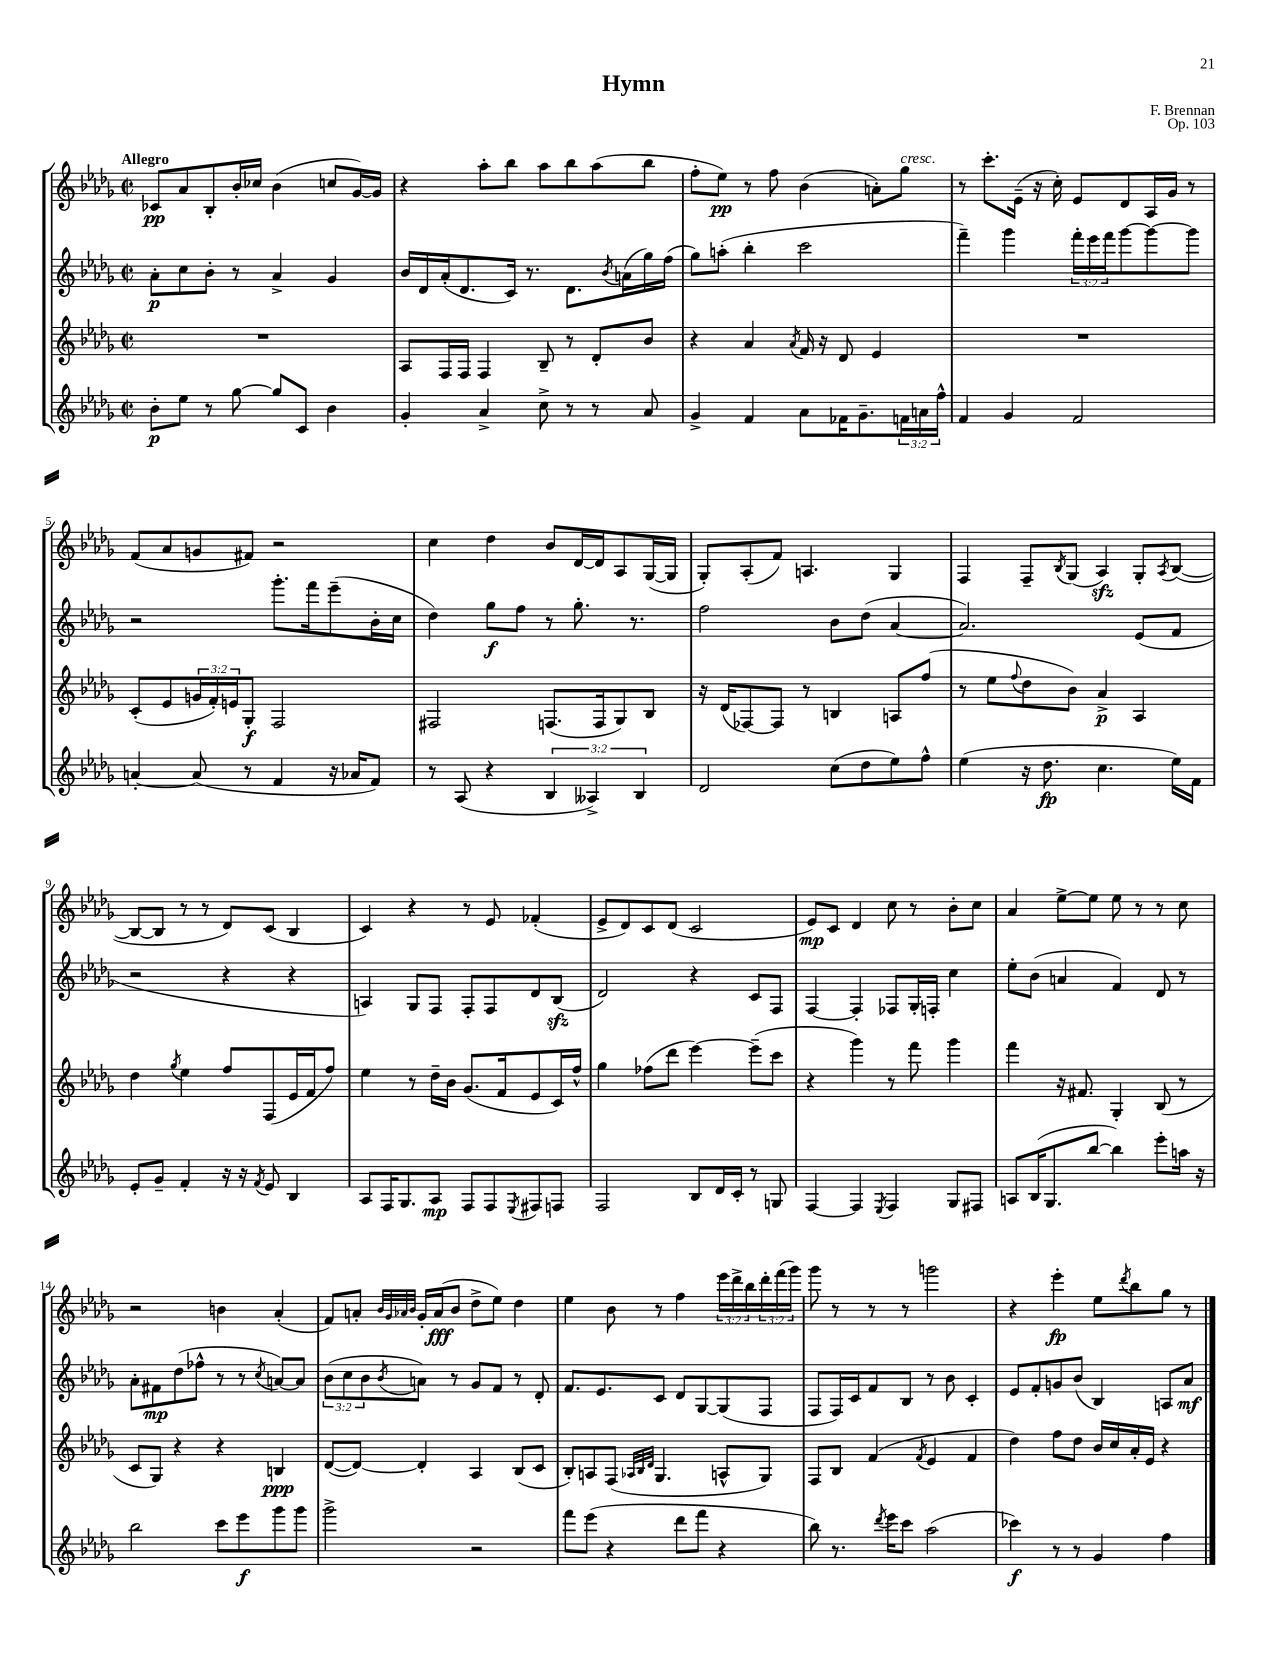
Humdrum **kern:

**kern	**dynam	**kern	**dynam	**kern	**dynam	**kern	**dynam
*part4	*part4	*part3	*part3	*part2	*part2	*part1	*part1
*staff4	*staff4	*staff3	*staff3	*staff2	*staff2	*staff1	*staff1
*clefG2	*	*clefG2	*	*clefG2	*	*clefG2	*
*k[b-e-a-d-g-]	*	*k[b-e-a-d-g-]	*	*k[b-e-a-d-g-]	*	*k[b-e-a-d-g-]	*
*M2/2	*	*M2/2	*	*M2/2	*	*M2/2	*
*met(c|)	*	*met(c|)	*	*met(c|)	*	*met(c|)	*
=1	=1	=1	=1	=1	=1	=1	=1
!	!	!	!	!	!	!LO:TX:a:B:t=Allegro	!
8b-'\L	p	1r	.	8a-'\L	p	8c-X/L	pp
8ee-\J	.	.	.	8cc\	.	8a-/	.
8r	.	.	.	8b-'\J	.	8B-'/	.
[8gg-\	.	.	.	8r	.	16b-'/L	.
.	.	.	.	.	.	16cc-X/JJ	.
8gg-/L]	.	.	.	4a-^/	.	(4b-\	.
8c/J	.	.	.	.	.	.	.
4b-\	.	.	.	4g-/	.	8ccn/L	.
.	.	.	.	.	.	[16g-/L)	.
.	.	.	.	.	.	16g-/JJ]	.
=2	=2	=2	=2	=2	=2	=2	=2
4g-'/	.	8A-/L	.	16b-/LL	.	4r	.
.	.	.	.	16d-/	.	.	.
.	.	16F/L	.	(16a-'/J	.	.	.
.	.	16F/JJ	.	8.d-/	.	.	.
4a-^/	.	4F/	.	.	.	8aa-'\L	.
.	.	.	.	16c/Jk)	.	8bb-\J	.
.	.	.	.	8.r	.	.	.
8cc^\	.	8B-~/	.	.	.	8aa-\L	.
8r	.	8r	.	8.d-\L	.	8bb-\	.
8r	.	8d-'/L	.	.	.	(8aa-\	.
.	.	.	.	8qb-/	.	.	.
.	.	.	.	(16an\L	.	.	.
8a-/	.	8b-/J	.	16gg-\)	.	8bb-\J	.
.	.	.	.	(16ff\JJ	.	.	.
=3	=3	=3	=3	=3	=3	=3	=3
4g-^/	.	4r	.	8gg-\L)	.	8ff'\L	.
.	.	.	.	(8aan'\J	.	8ee-\J)	pp
4f/	.	4a-/	.	4bb-'\	.	8r	.
.	.	.	.	.	.	8ff\	.
.	.	8qa-/	.	.	.	.	.
8a-\L	.	16f/	.	2ccc\	.	(4b-\	.
.	.	16r	.	.	.	.	.
16f-X\K	.	8d-/	.	.	.	.	.
8.g-~\	.	.	.	.	.	.	.
.	.	4e-/	.	.	.	8an'\L)	.
!	!	!	!	!	!	!LO:TX:a:i:t=cresc.	!
24fn\L	.	.	.	.	.	8gg-\J	.
24an\	.	.	.	.	.	.	.
24ff^^\JJ	.	.	.	.	.	.	.
=4	=4	=4	=4	=4	=4	=4	=4
4f/	.	1r	.	4fff~\)	.	8r	.
.	.	.	.	.	.	8.ccc'\L	.
4g-/	.	.	.	4ggg-\	.	.	.
.	.	.	.	.	.	(16e-~\Jk	.
.	.	.	.	.	.	16r	.
.	.	.	.	.	.	16cc'\)	.
2f/	.	.	.	24fff'\LL	.	8e-/L	.
.	.	.	.	24eee-\	.	.	.
.	.	.	.	24fff\J	.	.	.
.	.	.	.	[8ggg-\	.	8d-/	.
.	.	.	.	8ggg-\_	.	16A-/L	.
.	.	.	.	.	.	16g-/JJ	.
.	.	.	.	8ggg-\J]	.	8r	.
!!LO:LB:g=z
=5	=5	=5	=5	=5	=5	=5	=5
[4an'/	.	(8c'/L	.	2r	.	(8f/L	.
.	.	8e-/	.	.	.	8a-/	.
(8a/]	.	24gn/L	.	.	.	8gn/	.
.	.	24f'/)	.	.	.	.	.
.	.	24en/J	.	.	.	.	.
8r	.	8G-'/J	f	.	.	8f#X/J)	.
4f/	.	2F/	.	8.ggg-'\L	.	2r	.
.	.	.	.	16fff\k	.	.	.
16r	.	.	.	(8eee-~\	.	.	.
16a-X/KL	.	.	.	.	.	.	.
8f/J)	.	.	.	16b-'\L	.	.	.
.	.	.	.	16cc\JJ	.	.	.
=6	=6	=6	=6	=6	=6	=6	=6
8r	.	2F#X/	.	4dd-\)	.	4cc\	.
(8A-/	.	.	.	.	.	.	.
4r	.	.	.	8gg-\L	f	4dd-\	.
.	.	.	.	8ff\J	.	.	.
6B-/	.	(8.Fn/L	.	8r	.	8b-/L	.
.	.	.	.	8.gg-'\	.	[16d-/L	.
6A--X^/)	.	.	.	.	.	.	.
.	.	16F/k	.	.	.	16d-/J]	.
.	.	8G-/)	.	.	.	8A-/	.
.	.	.	.	8.r	.	.	.
6B-/	.	.	.	.	.	.	.
.	.	8B-/J	.	.	.	([16G-/L	.
.	.	.	.	.	.	16G-/JJ]	.
=7	=7	=7	=7	=7	=7	=7	=7
2d-/	.	16r	.	2ff\	.	8G-'/L)	.
.	.	(16d-/KL	.	.	.	.	.
.	.	[8F-X/)	.	.	.	(8A-'/	.
.	.	8F-/J]	.	.	.	8f/J)	.
.	.	8r	.	.	.	4.An/	.
(8cc\L	.	4Bn/	.	8b-\L	.	.	.
8dd-\	.	.	.	(8dd-\J	.	.	.
8ee-\)	.	8An/L	.	[4a-/	.	4G-/	.
8ff^^\J	.	(8ff/J	.	.	.	.	.
=8	=8	=8	=8	=8	=8	=8	=8
(4ee-\	.	8r	.	2.a-/])	.	4F/	.
.	.	8ee-\L	.	.	.	.	.
.	.	8qqff/	.	.	.	.	.
16r	.	8dd-\	.	.	.	8F~/L	.
8.dd-\	fp	.	.	.	.	.	.
.	.	.	.	.	.	8qB-/	.
.	.	8b-\J)	.	.	.	(8G-/J	.
4.cc\	.	4a-^/	p	.	.	4A-zz/)	.
.	.	4A-/	.	(8e-/L	.	8G-'/L	.
.	.	.	.	.	.	8qA-/	.
16ee-\LL)	.	.	.	8f/J	.	([8B-/J	.
16f\JJ	.	.	.	.	.	.	.
!!LO:LB:g=z
=9	=9	=9	=9	=9	=9	=9	=9
8e-'/L	.	4dd-\	.	2r	.	8B-/L_	.
8g-~/J	.	.	.	.	.	8B-/J]	.
.	.	8qgg-/	.	.	.	.	.
4f'/	.	4ee-\	.	.	.	8r	.
.	.	.	.	.	.	8r	.
16r	.	8ff/L	.	4r	.	8d-/L)	.
16r	.	.	.	.	.	.	.
8qf/	.	.	.	.	.	.	.
8e-/	.	(8F/	.	.	.	(8c/J	.
4B-/	.	16e-/L	.	4r	.	4B-/	.
.	.	16f/J	.	.	.	.	.
.	.	8ff/J)	.	.	.	.	.
=10	=10	=10	=10	=10	=10	=10	=10
8A-/L	.	4ee-\	.	4An/)	.	4c/)	.
16F/K	.	.	.	.	.	.	.
8.G-/	.	.	.	.	.	.	.
.	.	8r	.	8G-/L	.	4r	.
8A-/J	mp	16dd-~\LL	.	8F/J	.	.	.
.	.	16b-\JJ	.	.	.	.	.
8F/L	.	(8.g-/L	.	8F'/L	.	8r	.
8F/	.	.	.	8F/	.	8e-/	.
.	.	16f/k	.	.	.	.	.
8qE-/	.	.	.	.	.	.	.
8F#X/	.	8e-/	.	8d-/	.	(4f-X'/	.
8Fn/J	.	16c/L)	.	(8B-zz/J	.	.	.
.	.	16ff^^/JJ	.	.	.	.	.
=11	=11	=11	=11	=11	=11	=11	=11
2F/	.	4gg-\	.	2d-/)	.	8e-^/L	.
.	.	.	.	.	.	8d-/)	.
.	.	(8ff-X\L	.	.	.	8c/	.
.	.	8ddd-\J	.	.	.	(8d-/J	.
8B-/L	.	[4eee-\)	.	4r	.	2c/	.
16d-/L	.	.	.	.	.	.	.
16c'/JJ	.	.	.	.	.	.	.
8r	.	(8eee-~\L]	.	8c/L	.	.	.
8Gn/	.	8ccc\J	.	8F/J	.	.	.
=12	=12	=12	=12	=12	=12	=12	=12
[4F/	.	4r	.	[4F/	.	8e-/L)	mp
.	.	.	.	.	.	8c/J	.
4F/]	.	4ggg-\)	.	4F'/]	.	4d-/	.
8qE-/	.	.	.	.	.	.	.
4F/	.	8r	.	8F-X/L	.	8cc\	.
.	.	8fff\	.	16G-'/L	.	8r	.
.	.	.	.	16Fn'/JJ	.	.	.
8G-/L	.	4ggg-\	.	4cc\	.	8b-'\L	.
8F#X/J	.	.	.	.	.	8cc\J	.
=13	=13	=13	=13	=13	=13	=13	=13
8An/L	.	4fff\	.	8ee-'\L	.	4a-/	.
(16B-/K	.	.	.	(8b-\J	.	.	.
8.G-/	.	.	.	.	.	.	.
.	.	16r	.	4an/	.	[8ee-^\L	.
.	.	8.f#X/	.	.	.	.	.
[8bb-/J	.	.	.	.	.	8ee-\J]	.
4bb-\])	.	4G-'/	.	4f/)	.	8ee-\	.
.	.	.	.	.	.	8r	.
8eee-'\L	.	(8B-/	.	8d-/	.	8r	.
16aan\Jk	.	8r	.	8r	.	8cc\	.
16r	.	.	.	.	.	.	.
!!LO:LB:g=z
=14	=14	=14	=14	=14	=14	=14	=14
2bb-\	.	8c/L	.	8a-'\L	.	2r	.
.	.	8G-/J)	.	8f#X\	mp	.	.
.	.	4r	.	(8dd-\	.	.	.
.	.	.	.	8ff-X^^\J	.	.	.
8ccc\L	.	4r	.	8r	.	4bn\	.
8eee-\	f	.	.	8r	.	.	.
.	.	.	.	8qcc/	.	.	.
8ggg-\	.	4Bn/	ppp	[8an/L)	.	(4a-'/	.
8ggg-\J	.	.	.	8a/J]	.	.	.
=15	=15	=15	=15	=15	=15	=15	=15
2ggg-^\	.	([8d-/L	.	(12b-\L	.	8f/L)	.
.	.	.	.	12cc\	.	.	.
.	.	8d-/J_)	.	.	.	8an'/J	.
.	.	.	.	12b-\	.	.	.
.	.	.	.	.	.	32qqb-/LLL	.
.	.	.	.	.	.	32qqg-/	.
.	.	.	.	.	.	32qqa-X/	.
.	.	.	.	8qb-/	.	32qqb-/JJJ	.
.	.	4d-'/]	.	8an\J)	.	16g-'/LL	.
.	.	.	.	.	.	(16a-/J	fff
.	.	.	.	8r	.	8b-/J	.
2r	.	4A-/	.	8g-/L	.	8dd-^\L	.
.	.	.	.	8f/J	.	8ee-\J)	.
.	.	(8B-/L	.	8r	.	4dd-\	.
.	.	8c/J	.	8d-'/	.	.	.
=16	=16	=16	=16	=16	=16	=16	=16
8fff\L	.	8B-'/L)	.	8.f/L	.	4ee-\	.
(8eee-\J	.	8An/	.	.	.	.	.
.	.	.	.	8.e-/	.	.	.
4r	.	(8F/J	.	.	.	8b-\	.
.	.	32qqA-X/LLL	.	.	.	.	.
.	.	32qqB-/	.	.	.	.	.
.	.	32qqd-/JJJ	.	.	.	.	.
.	.	4.G-/	.	8c/J	.	8r	.
8ddd-\L	.	.	.	8d-/L	.	4ff\	.
8fff\J	.	.	.	[8G-/	.	.	.
4r	.	8An^^/L	.	(8G-/]	.	24eee-\LL	.
.	.	.	.	.	.	24ddd-^\	.
.	.	.	.	.	.	24bb-\	.
.	.	8G-/J)	.	8F/J	.	24ddd-'\	.
.	.	.	.	.	.	(24fff\	.
.	.	.	.	.	.	24ggg-\JJ)	.
=17	=17	=17	=17	=17	=17	=17	=17
8bb-\)	.	8F/L	.	8F/L	.	8ggg-\	.
8.r	.	8B-/J	.	16F/L)	.	8r	.
.	.	.	.	16c/J	.	.	.
.	.	(4f/	.	8f/	.	8r	.
8qddd-/	.	.	.	.	.	.	.
16eee-\KL	.	.	.	.	.	.	.
8ccc\J	.	.	.	8B-/J	.	8r	.
.	.	8qf/	.	.	.	.	.
(2aa-\	.	4e-/	.	8r	.	2gggn\	.
.	.	.	.	8b-\	.	.	.
.	.	4f/	.	4c'/	.	.	.
=18	=18	=18	=18	=18	=18	=18	=18
4ccc-X\)	f	4dd-\)	.	8e-/L	.	4r	.
.	.	.	.	8f'/	.	.	.
8r	.	8ff\L	.	8gn/	.	4eee-'\	fp
8r	.	8dd-\J	.	(8b-/J	.	.	.
4g-/	.	16b-/LL	.	4B-/)	.	8ee-\L	.
.	.	16cc/	.	.	.	.	.
.	.	.	.	.	.	8qddd-/	.
.	.	16a-'/	.	.	.	8bb-\	.
.	.	16e-/JJ	.	.	.	.	.
4ff\	.	4r	.	8An/L	.	8gg-\J	.
.	.	.	.	8a-/J	mf	8r	.
==	==	==	==	==	==	==	==
*-	*-	*-	*-	*-	*-	*-	*-
